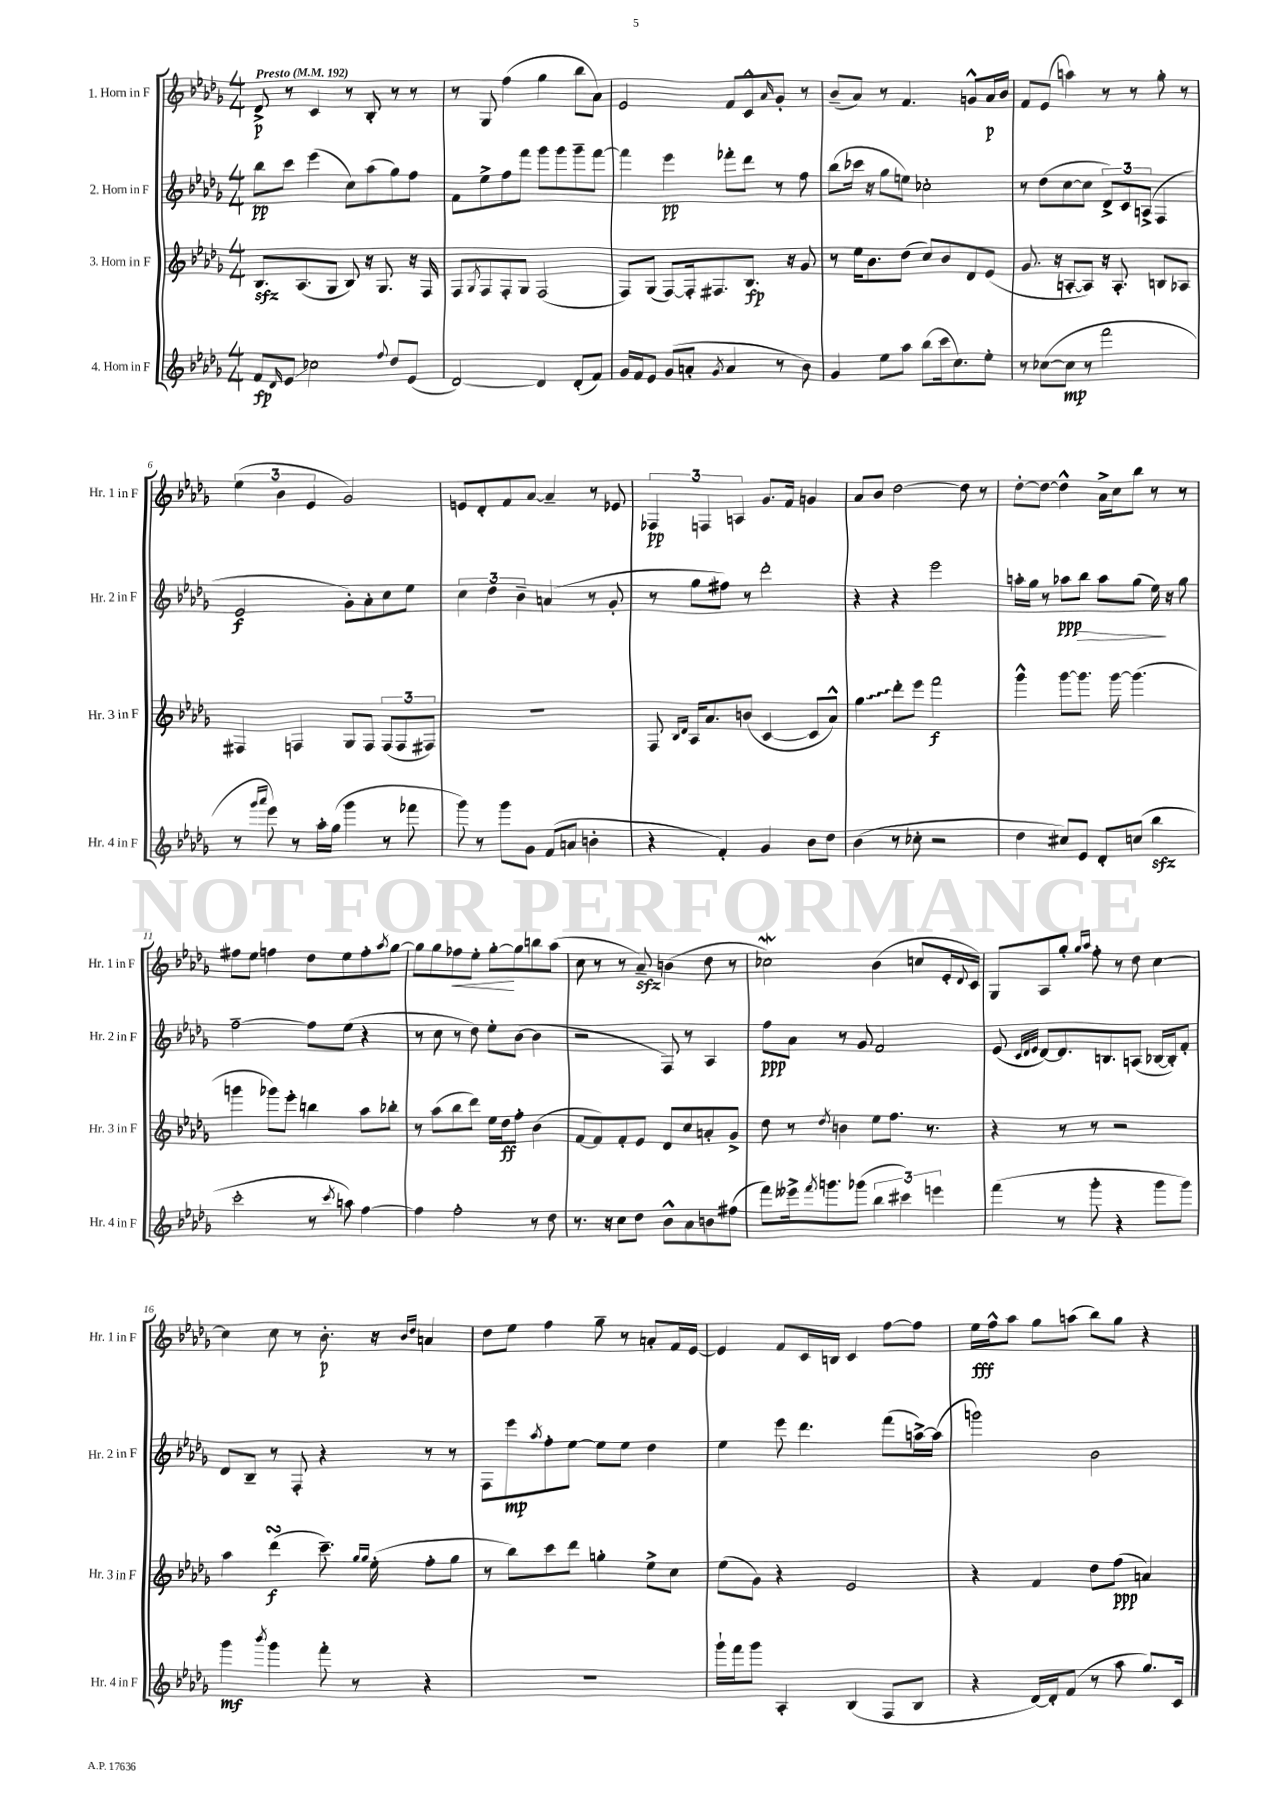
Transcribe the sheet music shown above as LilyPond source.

<<
\new StaffGroup <<
\new Staff = "s0" \with { instrumentName = "1. Horn in F" shortInstrumentName = "Hr. 1 in F" } {
    \clef treble \key des \major \numericTimeSignature \time 4/4 \tempo "Presto" 4 = 192
    des'8->\p r8 c'4 r8 bes8-. r8 r8 |
    r8 ges8 f''4( ges''4 bes''8 aes'8) |
    ees'2 f'8 c'8-^ \grace { aes'16 } ges'8-. r8 |
    bes'8--( aes'8) r8 f'4. g'8-^ aes'16\p bes'16 |
    f'8 ees'8( a''4) r8 r8 ges''8-. r8 |
    \tuplet 3/2 { ees''4( bes'4 ees'4 } ges'2) |
    e'8 des'8-. f'8 aes'8~ aes'4-- r8 ees'8 |
    \tuplet 3/2 { fes4\pp f4 a4 } ges'8. f'16 g'4 |
    aes'8 bes'8 des''2~ des''8 r8 |
    des''8~-. des''8~ des''4-^ aes'16-> c''16 bes''8 r8 r8 |
    fis''8 ees''8 f''4 des''8 ees''8 f''8-. \acciaccatura { aes''8 } ges''8~ |
    ges''8 ges''8 fes''8\< ees''8-. ges''8~-.\! ges''8 b''8 aes''8( |
    c''8 r8 r8 aes'8--\sfz) b'4( des''8 r8 |
    ces''2\mordent) bes'4( c''8 ees'16-. \appoggiatura { des'8 } c'16) |
    ges8 aes8 ges''8-. \grace { ges''16 aes''16 } f''8-. r8 des''8 c''4~ |
    c''4 c''8 r8 bes'8.-.\p r16 \grace { bes'16 des''16 } a'4 |
    des''8 ees''8 f''4 ges''8-- r8 a'8-. f'16 ees'16~ |
    ees'4 f'8 c'16 b16 c'4 f''8~ f''8 |
    ees''16\fff f''16-^ aes''8 ges''8 a''8( bes''8) ges''8 r4 \bar "|." |
}
\new Staff = "s1" \with { instrumentName = "2. Horn in F" shortInstrumentName = "Hr. 2 in F" } {
    \clef treble \key des \major \numericTimeSignature \time 4/4
    bes''8\pp c'''8 ees'''4( c''8) aes''8( ges''8) f''8 |
    f'8 ees''8-> f''8 f'''8 ges'''8 ges'''8 ges'''8-- f'''8~ |
    f'''4 ees'''4\pp fes'''8-. des'''8 r8 f''8 |
    bes''8( ces'''16 r16 ges''8 e''8) ces''2-. |
    r8 des''8( c''8~ c''8 \tuplet 3/2 { des'8->) c'8 a8->( } f4 |
    ees'2\f ges'8-.) aes'8-. c''8 ees''8 |
    \tuplet 3/2 { c''4 des''4 bes'4-- } a'4( r8 ges'8-. |
    r8 ges''8 fis''8) r8 des'''2-. |
    r4 r4 ees'''2 |
    a''16-. ges''16 r8 aes''8\ppp bes''8\> aes''8 ges''8( ees''16\!) r16 ges''8 |
    f''2~-- f''8 ees''8( r4 |
    r8 c''8 r8 des''8) ees''8-. bes'8~( bes'4 |
    r2 f8) r8 aes4 |
    f''8\ppp aes'8 r8 ges'8 f'2 |
    ees'8( \grace { c'32 des'32 ees'32 } des'8~) des'8. b8. a8( bes16~ bes16-.) f'8-. |
    des'8 bes8-- r8 f8-. r4 r8 r8 |
    f8 ees'''8\mp \acciaccatura { aes''8 } f''8-. ees''8~ ees''8 ees''8 des''4 |
    ees''4 ees'''8 des'''4. f'''8( a''16~->) a''16( |
    g'''2) bes'2 \bar "|." |
}
\new Staff = "s2" \with { instrumentName = "3. Horn in F" shortInstrumentName = "Hr. 3 in F" } {
    \clef treble \key des \major \numericTimeSignature \time 4/4
    bes8.\sfz aes8.( ges8 bes8) r16 ges8. r16 f16 |
    f8 \acciaccatura { ges8 } f8 f8-. ges8 f2( |
    f8) ges8( f8~) f16-. fis8. bes8.\fp r16 ges'8 |
    r8 ees''16 bes'8. des''8( c''8) bes'8 des'8 ees'8( |
    ges'8. r16 a8~-. a8) r16 a8.-. b8 aes8 |
    fis4 f4 ges8 f8 \tuplet 3/2 { f8( f8 fis8) } |
    R1 |
    f8 \grace { bes16 des'16 } aes16 aes'8. b'8( c'4~ c'8 aes'8-^) |
    \once \override Glissando.style = #'zigzag ges''4\glissando des'''8-. ees'''8 f'''2\f |
    ges'''4-^ ges'''8~ ges'''8. ges'''16~ ges'''4.( |
    g'''4 ges'''8) ees'''8-. b''4 aes''8 bes''8-. |
    r8 aes''8( bes''8 des'''8) ees''16 des''16\ff f''8-. bes'4( |
    f'8~ f'8) f'8-. ees'8 des'8 c''8 a'8-. ges'8-> |
    des''8 r8 \acciaccatura { des''8 } b'4 ees''8 f''8. r8. |
    r4 r8 r8 r2 |
    aes''4 des'''4\turn\f( c'''8.--) \grace { ges''16 ges''16 } ees''16-.( f''8-. ges''8 |
    r8 bes''8) c'''8 des'''8 g''4-. ees''8-> c''8 |
    ees''8( ges'8) r4 ees'2 |
    r4 f'4 des''8 f''8\ppp( a'4) \bar "|." |
}
\new Staff = "s3" \with { instrumentName = "4. Horn in F" shortInstrumentName = "Hr. 4 in F" } {
    \clef treble \key des \major \numericTimeSignature \time 4/4
    f'8\fp \grace { des'16 } ees'8\glissando ces''2 \appoggiatura { f''8 } des''8 ees'8( |
    des'2~) des'4 des'8-.( f'8) |
    ges'16 f'16 ees'8 ges'8( a'8-. \acciaccatura { ges'8 } a'4 r8 bes'8) |
    ges'4 ees''8 aes''8 bes''8( c'''16 c''8.) ees''8-. |
    r8 ces''8~( ces''8\mp r8 f'''2 |
    r8 \grace { ges'''16 aes'''16 } ees'''8) r8 aes''16-. ges''16( ges'''4 r8 fes'''8 |
    ges'''8) r8 ges'''8 ges'8 f'8( a'8 b'4-. |
    r4 f'4-.) ges'4 bes'8 des''8 |
    bes'4( r8 ces''8-. r2 |
    des''4 cis''8) ees'8 des'8-. c''8( bes''4\sfz |
    c'''2-. r8 \acciaccatura { c'''8 } a''8) f''4~ |
    f''4 f''2-. r8 des''8 |
    r8. r16 c''8 des''8 bes'8-^ aes'8 b'8 fis''8( |
    f'''8) eeses'''16-> \acciaccatura { f'''8 } g'''8. ges'''8( \tuplet 3/2 { bes''4 cis'''4) e'''4 } |
    f'''4( r8 ges'''8-. r4 ges'''8 ges'''8) |
    ges'''4\mf \acciaccatura { bes'''8 } ges'''4 f'''8-. r8 r4 |
    R1 |
    ges'''16-! f'''16 ges'''8 aes4-. bes4( f8 bes8 |
    r4 des'16~) des'16-. f'8( r8 aes''8 ges''8.) c'16 \bar "|." |
}
>>
>>
